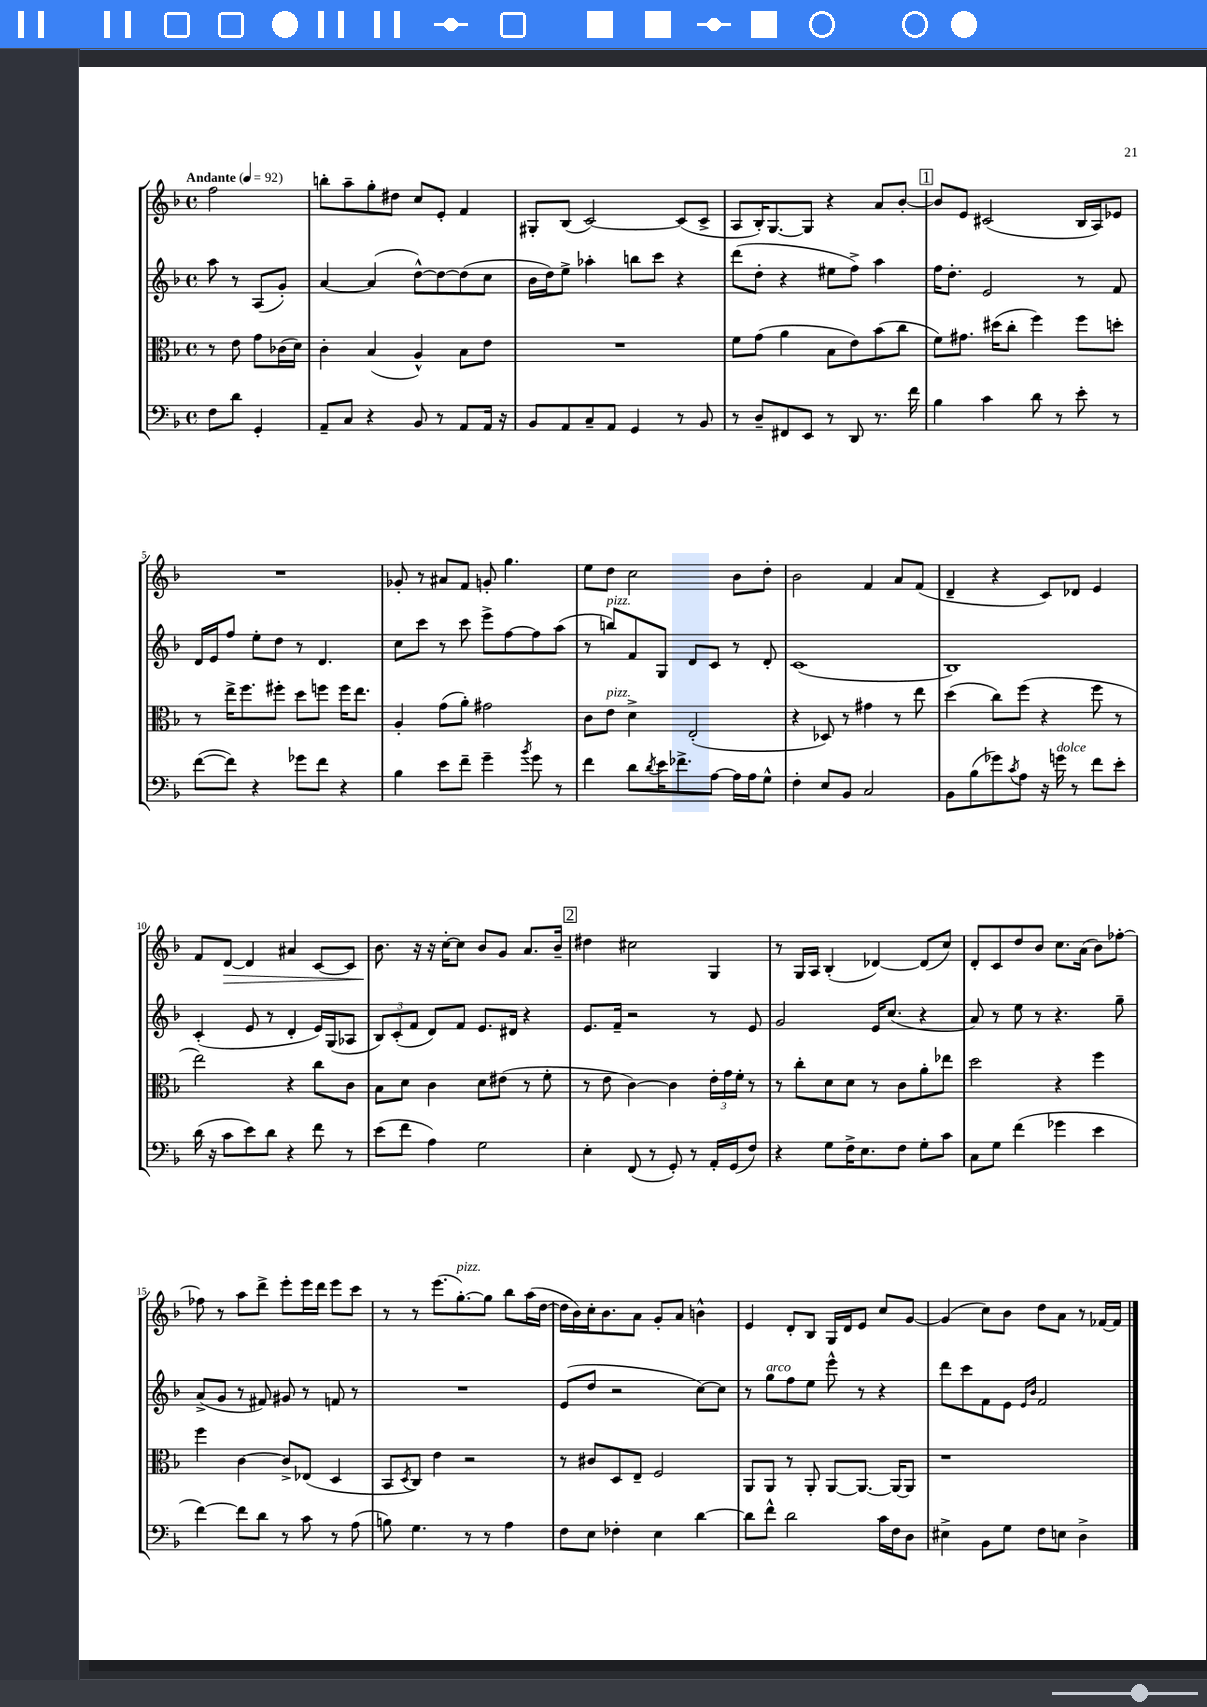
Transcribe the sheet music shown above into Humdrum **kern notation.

**kern	**kern	**kern	**kern
*staff4	*staff3	*staff2	*staff1
*clefF4	*clefC3	*clefG2	*clefG2
*k[b-]	*k[b-]	*k[b-]	*k[b-]
*M4/4	*M4/4	*M4/4	*M4/4
*met(c)	*met(c)	*met(c)	*met(c)
*MM92	*MM92	*MM92	*MM92
8F	8r	8aa	2ff
8d	8e	8r	.
4GG'	8g	(8A	.
.	(16c-	8g')	.
.	16d)	.	.
=	=	=	=
8AA~	4c'	[4a	8bb'
8C	.	.	8aa~
4r	(4B-	(4a]	8gg'
.	.	.	8dd#
8BB-	4A^^)	[8dd^^)	8cc
8r	.	8dd_	8e'
8AA	8B-	(8dd]	4f
16AA	8e	8cc	.
16r	.	.	.
=	=	=	=
8BB-	1r	16b-	8G#'
.	.	16dd)	.
8AA	.	8ee^	(8B-
8C~	.	4aa-'	[2c)
8AA	.	.	.
4GG	.	8bb	.
.	.	8ccc	.
8r	.	4r	(8c]
8BB-	.	.	8c^
=	=	=	=
8r	8f	(8ddd	8A
8D~	(8g	8dd'	16B-')
.	.	.	[8.G
8FF#	4a	4r	.
8EE	.	.	8G]
8r	8B-	8ee#	4r
8DD	8e)	8ff^)	.
8.r	(8b-	4aa	8a
.	8cc	.	[8b-'
16f	.	.	.
=	=	=	=
4B-	8f)	16ff	8b-]
.	.	8.dd'	.
.	8.g#	.	8e
4c	.	2e	(2c#
.	(16dd#	.	.
.	8cc'	.	.
8d	4ff)	.	.
8r	.	.	.
8e'	8ff	8r	16B-
.	.	.	16A)
8r	8dd'	8f	8e-
=	=	=	=
([8f	8r	16d	1r
.	.	16e	.
8f])	16ee^	8ff	.
.	8.ff	.	.
4r	.	8ee'	.
.	8ff#'	8dd	.
8g-	8dd	8r	.
8f	8ff	4.d	.
4r	16ff	.	.
.	8.ee	.	.
=	=	=	=
4B-	4A'	8cc	8g-'
.	.	8ccc	8r
8e	(8g	8r	8a#
8f~	8a')	8ccc	8f
4g~	2g#	8eee^	8g'
.	.	[8ff	4.gg
8qb-	.	.	.
8g	.	8ff]	.
8r	.	(8aa	.
=	=	=	=
4f	8c	8r	8ee
.	8e	8bb)	8dd
8d	4d^	8f	2cc
8qd	.	.	.
16e	.	8G	.
8.f-^	.	.	.
.	(2E'	8d	.
[8A	.	8c	.
16A]	.	8r	8b-
16A	.	.	.
8G^^	.	8d'	8dd'
=	=	=	=
4F'	4r	(1c	2b-
8E	8D-)	.	.
8BB-	8r	.	.
2C	4g#	.	4f
.	8r	.	8a
.	8ee	.	(8f
=	=	=	=
8BB-	(4dd	1B-)	4d~
(8B-	.	.	.
8g-)	8cc)	.	4r
8qc	.	.	.
8A	(8ff	.	.
16r	4r	.	8c)
16g	.	.	.
8r	.	.	8d-
8f	8ff	.	4e
8e'	8r	.	.
=	=	=	=
(16d	2ee)	(4c'	8f
16r	.	.	.
8c	.	.	[8d
8e)	.	8e	4d]
8d	.	8r	.
4r	4r	4d'	4a#
8f	8cc	16e)	[8c
.	.	(16G	.
8r	8c	8A-	8c]
=	=	=	=
(8e	8B-	12B-)	8.b-
.	.	(12c'	.
8f	8d	.	.
.	.	12f	.
.	.	.	16r
4A)	4c	8d)	16r
.	.	.	[16cc'
.	.	8f	8cc]
2G	8d	8.e	8b-
.	(8e#	.	8g
.	.	16d#	.
.	8r	4r	8.a
.	8f'	.	.
.	.	.	16b-~
=	=	=	=
4E'	8r	8.e	4dd#
.	8e	.	.
.	.	16f~	.
(8FF	[4c)	2r	2cc#
8r	.	.	.
8GG')	4c]	.	.
8r	.	.	.
16AA'	24e'	8r	4G
.	24g	.	.
(16GG	.	.	.
.	24f'	.	.
8F)	8r	8e	.
=	=	=	=
4r	8r	2g	8r
.	8cc'	.	16G
.	.	.	16A
8G	8d	.	(4B-'
16F^	8d	.	.
8.E	.	.	.
.	8r	16e	[4d-)
.	.	(8.cc	.
8F	8c	.	.
8G'	8a'	4r	(8d-]
8c	8ee-	.	8cc)
=	=	=	=
8C	2dd	8a)	8d'
8G	.	8r	8c
(4f	.	8ee	8dd
.	.	8r	8b-
4g-	4r	4.r	8.cc
.	.	.	(16a
4e	4ff	.	8b-)
.	.	8gg~	[8ff-'
=	=	=	=
[4f)	4ff	(8a^	8ff-]
.	.	8g	8r
8f]	[4c	8r	8aa
8d	.	8f#)	8ddd^
8r	8c^]	8g#	8eee'
8c	(8E-	8r	16eee
.	.	.	16ddd
8r	4D	8f	8eee
(8A	.	8r	8ccc
=	=	=	=
8B)	8BB-	1r	8r
.	8qD	.	.
4.G	8C)	.	8r
.	4e	.	(8.eee
.	.	.	[8.gg')
8r	2r	.	.
8r	.	.	8gg]
4A	.	.	8bb-
.	.	.	(16aa
.	.	.	[16dd
=	=	=	=
8F	8r	(8e	16dd]
.	.	.	16b-)
8E	8c#	8dd	16cc'
.	.	.	8.b-
4F-'	8D	2r	.
.	8E~	.	8a
4E	2F	.	8g'
.	.	.	8a
[4d	.	[8cc)	4b^^
.	.	8cc]	.
=	=	=	=
8d]	8AA	8r	4e
8f^^	8AA	8gg	.
2d	8r	8ff	8d'
.	8AA'	8ee	8B-
.	[8AA	8eee^^	16G
.	.	.	16d
.	8.AA_	8r	8e
16c	.	4r	8cc
16F	16AA_	.	.
8D	8AA]	.	[8g
=	=	=	=
4E#^	1r	8ddd	(4g]
.	.	8ccc	.
8BB-	.	8f	8cc)
8G	.	8e	8b-
.	.	16qqe	.
.	.	16qqb-	.
8F	.	2f	8dd
8E	.	.	8a
4D^	.	.	8r
.	.	.	[16f-
.	.	.	16f-]
==	==	==	==
*-	*-	*-	*-
